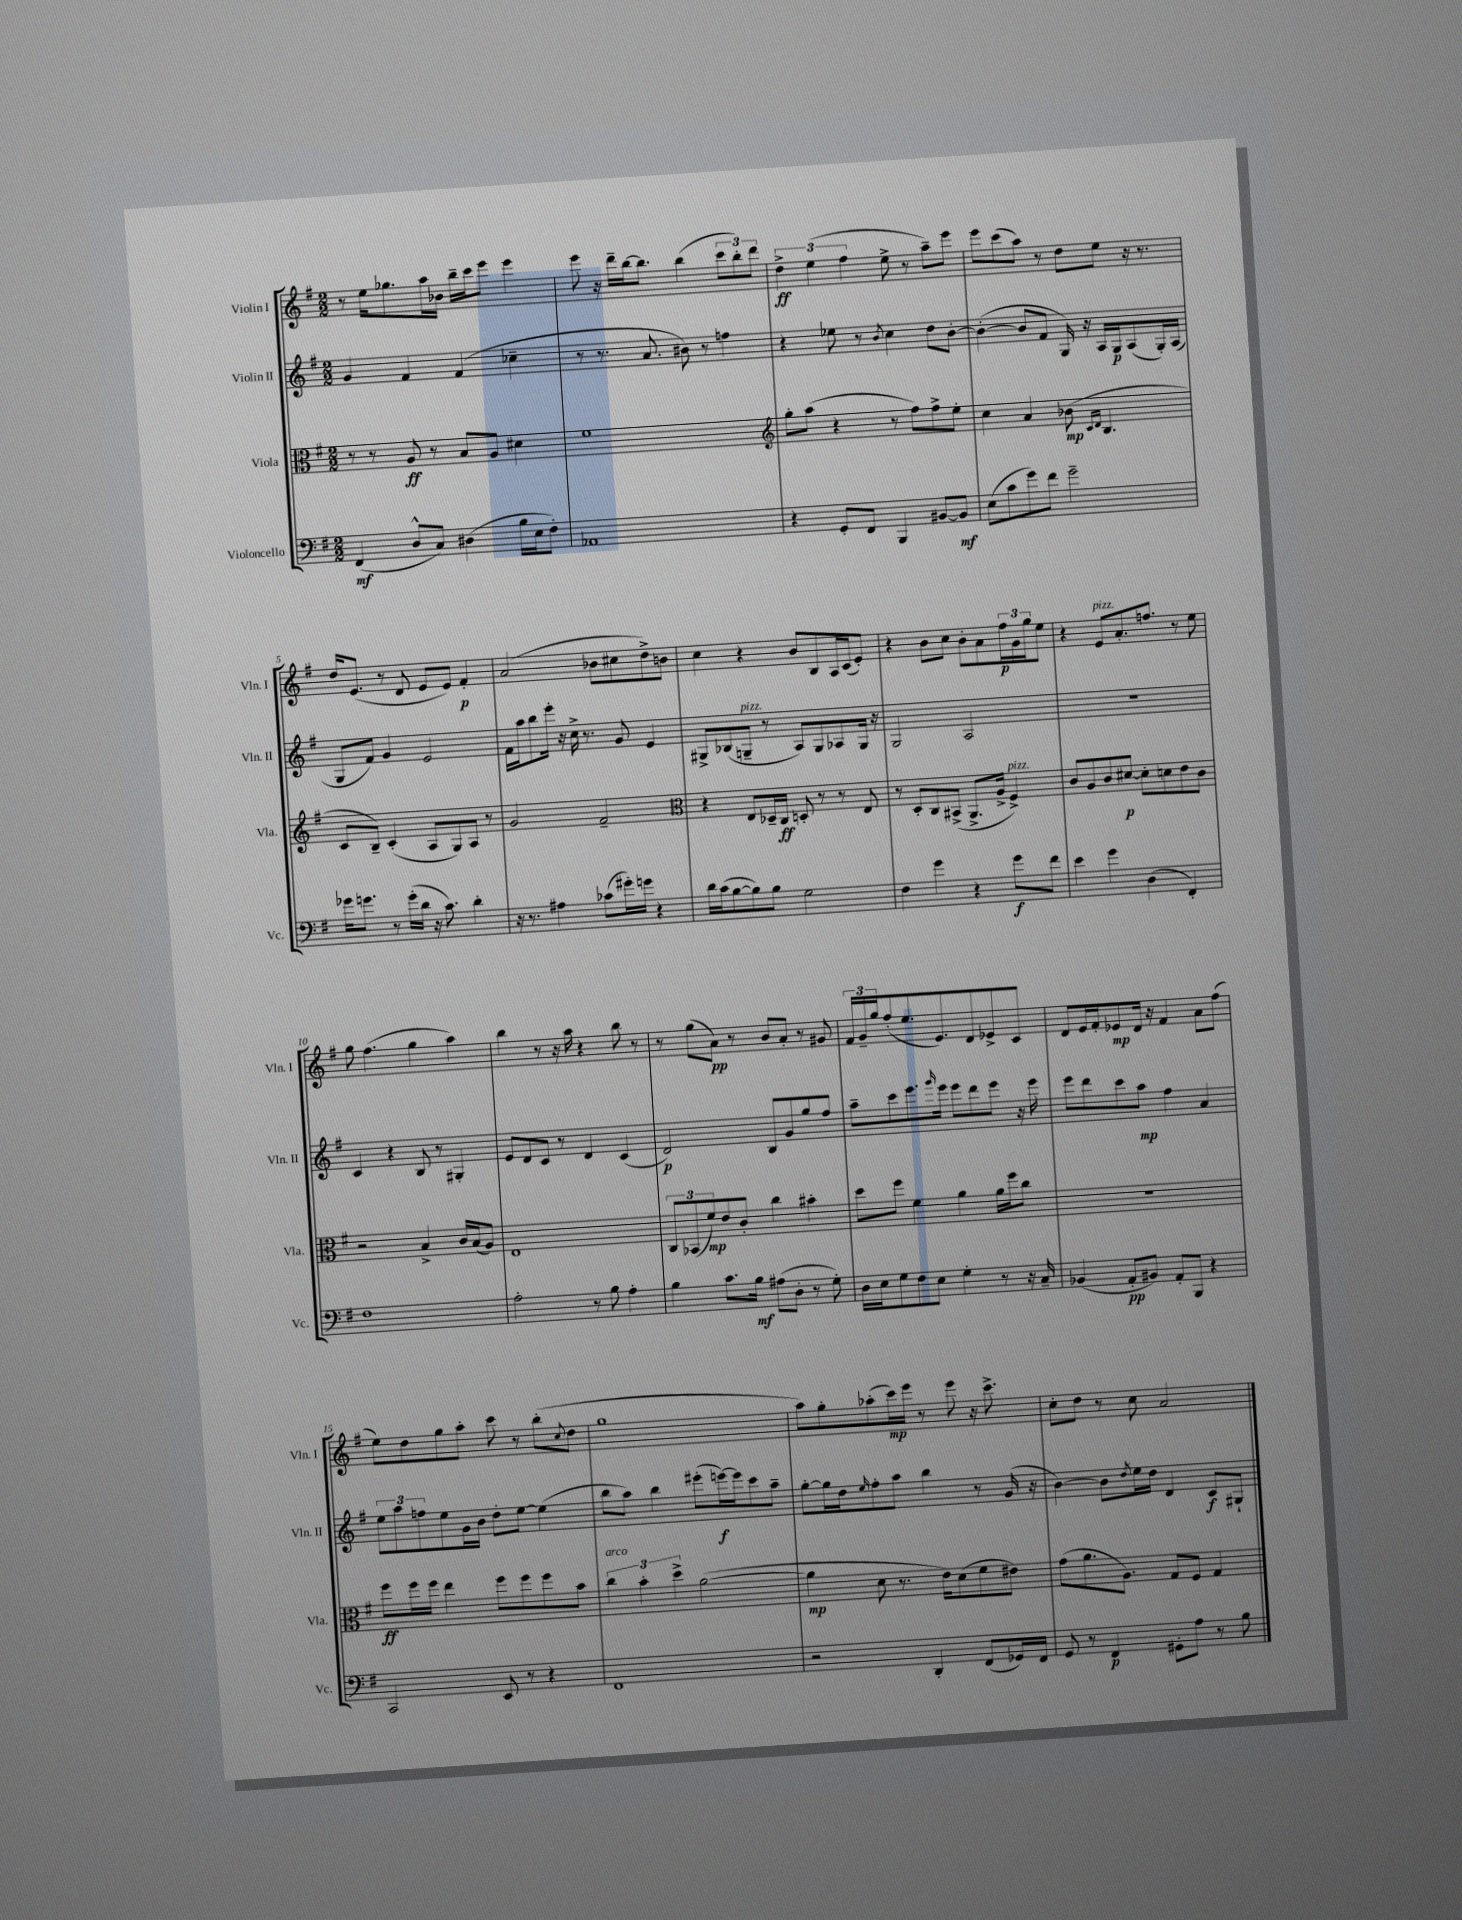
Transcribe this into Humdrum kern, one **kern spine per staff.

**kern	**dynam	**kern	**dynam	**kern	**dynam	**kern	**dynam
*part4	*part4	*part3	*part3	*part2	*part2	*part1	*part1
*staff4	*staff4	*staff3	*staff3	*staff2	*staff2	*staff1	*staff1
*I"Violoncello	*	*I"Viola	*	*I"Violin II	*	*I"Violin I	*
*I'Vc.	*	*I'Vla.	*	*I'Vln. II	*	*I'Vln. I	*
*clefF4	*	*clefC3	*	*clefG2	*	*clefG2	*
*k[f#]	*	*k[f#]	*	*k[f#]	*	*k[f#]	*
*M2/2	*	*M2/2	*	*M2/2	*	*M2/2	*
=1	=1	=1	=1	=1	=1	=1	=1
(4FF#/	mf	8r	.	4g/	.	8r	.
.	.	8r	.	.	.	16ee\KL	.
.	.	.	.	.	.	8.gg-X\	.
8D^^/L	.	8A/	ff	4f#/	.	.	.
8C/J)	.	8r	.	.	.	16aa\L	.
.	.	.	.	.	.	16b-X\JJ	.
(4D#X\	.	8B/L	.	(4f#/	.	16bb~\LL	.
.	.	.	.	.	.	16ccc\J	.
.	.	8A/J	.	.	.	8eee\J	.
16B\LL	.	4d#X\	.	4cc-X~\	.	4eee\	.
16E\J	.	.	.	.	.	.	.
8F#'\J)	.	.	.	.	.	.	.
=2	=2	=2	=2	=2	=2	=2	=2
1AA-X	.	1f#	.	8r	.	8eee\	.
.	.	.	.	8.r	.	16r	.
.	.	.	.	.	.	16ddd~\LL	.
.	.	.	.	.	.	[16bb\J	.
.	.	.	.	8.a/	.	8.bb\J]	.
.	.	.	.	8b#X\)	.	(4bb\	.
.	.	.	.	8r	.	.	.
.	.	.	.	4ffn\	.	12ccc\L	.
.	.	.	.	.	.	12bb'\)	.
.	.	.	.	.	.	12ddd\J	.
=3	=3	=3	=3	=3	=3	=3	=3
*	*	*clefG2	*	*	*	*	*
4r	.	8gg'\L	.	4r	.	6dd^\	ff
.	.	(8aa\J	.	.	.	.	.
.	.	.	.	.	.	(6ee\	.
8GG'/L	.	4r	.	8ee-X\	.	.	.
.	.	.	.	.	.	6ff#\	.
8FF#/J	.	.	.	8r	.	.	.
.	.	.	.	8qb/	.	.	.
4BBB/	.	8r	.	4cc\	.	8ee^\	.
.	.	8ff#\L)	.	.	.	8r	.
[8BB#X/L	.	8ff#^\	.	8dd\L	.	8aa~\L)	.
8BB#/J]	mf	8ee'\J	.	[8b'\J	.	8eee\J	.
=4	=4	=4	=4	=4	=4	=4	=4
(8E\L	.	4cc\	.	(4b'\_	.	8eee\L	.
8c\	.	.	.	.	.	(8ccc\	.
8g\)	.	4a/	.	8b/L]	.	8aa\J)	.
8f#\J	.	.	.	8f#/J	.	8r	.
2g~\	.	(8b-X\	mp	16G/)	.	8dd\L	.
.	.	.	.	16r	.	.	.
.	.	16qqc/LL	.	.	.	.	.
.	.	16qqd/JJ	.	.	.	.	.
.	.	4.B/	.	16A/LL	.	8ee\J	.
.	.	.	.	16G/J	p	.	.
.	.	.	.	(8A/	.	16r	.
.	.	.	.	.	.	8.r	.
.	.	.	.	16G'/L)	.	.	.
.	.	.	.	(16A/JJ	.	.	.
!!LO:LB:g=z
=5	=5	=5	=5	=5	=5	=5	=5
16g-X\KL	.	8c/L	.	8G/L	.	16dd/KL	.
8.gn\J	.	.	.	.	.	(8.e/J	.
.	.	8B~/J)	.	8f#/J)	.	.	.
8r	.	(4c'/	.	4g/	.	8r	.
(16g'\LL	.	.	.	.	.	8d/	.
16d\JJ	.	.	.	.	.	.	.
16r	.	8A/L	.	2e/	.	8e/L	.
8.c\)	.	.	.	.	.	.	.
.	.	8G/)	.	.	.	8e/J)	.
4d'\	.	8A/J	.	.	.	4f#'/	p
.	.	8r	.	.	.	.	.
=6	=6	=6	=6	=6	=6	=6	=6
16r	.	2g/	.	16f#\LL	.	(2a/	.
8.r	.	.	.	16aa\J	.	.	.
.	.	.	.	8bb\	.	.	.
4A#X\	.	.	.	16eee'\Jk	.	.	.
.	.	.	.	16r	.	.	.
.	.	.	.	16cc^\	.	.	.
.	.	.	.	8.r	.	.	.
(8c-X\L	.	2f#~/	.	.	.	8b-X\L	.
16g#X'\L)	.	.	.	8g/	.	8cc#X\	.
16gn\JJ	.	.	.	.	.	.	.
4r	.	.	.	4e/	.	8dd^\)	.
.	.	.	.	.	.	8bn\J	.
=7	=7	=7	=7	=7	=7	=7	=7
*	*	*clefC3	*	*	*	*	*
16d\LL	.	4r	.	8G#X^/L	.	4cc\	.
(16c\J	.	.	.	.	.	.	.
[8B\	.	.	.	(8B-X/	.	.	.
!	!	!	!	!LO:TX:a:i:t=pizz.	!	!	!
8B\])	.	8E/L	.	8Gn~/J	.	4r	.
8B\J	.	16D-X~/L	.	8r	.	.	.
.	.	16C/JJ	ff	.	.	.	.
2G\	.	8Dn'/	.	8A/L)	.	8b/L	.
.	.	8r	.	8G/	.	8B/	.
.	.	8r	.	8A-X/	.	16A/L	.
.	.	.	.	.	.	(16c/J	.
.	.	8E/	.	16G/Jk	.	8e'/J)	.
.	.	.	.	16r	.	.	.
=8	=8	=8	=8	=8	=8	=8	=8
4F#\	.	8r	.	2G/	.	4r	.
.	.	8D'/L	.	.	.	.	.
4g\	.	8C/	.	.	.	8b\L	.
.	.	(8BB#X^/J	.	.	.	8cc\J	.
4r	.	8.AA^/L	.	2A/	.	8b'\L	.
.	.	.	.	.	.	8a\	.
.	.	16A^/Jk	.	.	.	.	.
!	!	!LO:TX:a:i:t=pizz.	!	!	!	!	!
8g\L	f	4F#^/)	.	.	.	24ff#\L	p
.	.	.	.	.	.	24g\	.
.	.	.	.	.	.	24gg\J	.
8f#\J	.	.	.	.	.	8ee\J	.
=9	=9	=9	=9	=9	=9	=9	=9
4e\	.	8c/L	.	1r	.	4r	.
.	.	8A/	.	.	.	.	.
!	!	!	!	!	!	!LO:TX:a:i:t=pizz.	!
4g\	.	8c/	.	.	.	8e/L	.
.	.	[8d#X/J	p	.	.	8.a'/	.
(4D\	.	8d#'\L]	.	.	.	.	.
.	.	.	.	.	.	8.ffn/J	.
.	.	8dn\	.	.	.	.	.
4FF#'/)	.	8e\	.	.	.	8r	.
.	.	8c\J	.	.	.	8ee\	.
!!LO:LB:g=z
=10	=10	=10	=10	=10	=10	=10	=10
1F#	.	2r	.	4c/	.	8gg\	.
.	.	.	.	.	.	(4.ff#\	.
.	.	.	.	4r	.	.	.
.	.	4B^/	.	8B/	.	4gg\	.
.	.	.	.	8r	.	.	.
.	.	16c/LL	.	4G#X'/	.	4aa\)	.
.	.	(16B/J	.	.	.	.	.
.	.	8A/J)	.	.	.	.	.
=11	=11	=11	=11	=11	=11	=11	=11
2A'\	.	1E	.	8e/L	.	4bb\	.
.	.	.	.	8d/	.	.	.
.	.	.	.	8c/J	.	8r	.
.	.	.	.	8r	.	16r	.
.	.	.	.	.	.	16aa\	.
8r	.	.	.	4d/	.	4r	.
8B\	.	.	.	.	.	.	.
4A'\	.	.	.	(4c/	.	8bb\	.
.	.	.	.	.	.	8r	.
=12	=12	=12	=12	=12	=12	=12	=12
4B\	.	12C/L	.	2d/)	p	8r	.
.	.	(12BB-X/	.	.	.	.	.
.	.	.	.	.	.	(8gg\L	.
.	.	12f#/)	mp	.	.	.	.
8.c\L	.	8e/	.	.	.	8a\J)	pp
.	.	8c'/J	.	.	.	8r	.
16B\Jk	mf	.	.	.	.	.	.
(8A#X\L	.	4cc\	.	8B/L	.	8b/L	.
8D'\J	.	.	.	8g/	.	8a'/J	.
8r	.	4b#X'\	.	8gg/	.	8r	.
8G'\)	.	.	.	8ff#/J	.	8g#X/	.
=13	=13	=13	=13	=13	=13	=13	=13
16D\LL	.	8dd\L	.	8aa~\L	.	24f#/LL	.
.	.	.	.	.	.	24g~/	.
16E\J	.	.	.	.	.	.	.
.	.	.	.	.	.	24gg/J	.
8G\	.	8ff#\J	.	8ccc\	.	(8ff#'/	.
8F#\	.	4f#\	.	8.eee\	.	8.ee/	.
8E\J	.	.	.	.	.	.	.
.	.	.	.	16qqggg/	.	.	.
.	.	.	.	16eee\Jk	.	8.e/)	.
4G'\	.	4a\	.	8eee\L	.	.	.
.	.	.	.	8ddd\	.	8d/	.
8r	.	16a\LL	.	8eee\J	.	8e-X^/	.
.	.	16ff#\J	.	.	.	.	.
16r	.	8cc\J	.	16r	.	8c/J	.
16C~/	.	.	.	16eee\	.	.	.
=14	=14	=14	=14	=14	=14	=14	=14
(4BB-X/	.	1r	.	8eee\L	.	8d/L	.
.	.	.	.	8ddd\	.	16e/L	.
.	.	.	.	.	.	16f#'/J	.
8AA'/L	pp	.	.	8ccc\	.	8e-X/	mp
8BB#X/J)	.	.	.	8aa\J	mp	16d/Jk	.
.	.	.	.	.	.	16r	.
8AA'/L	.	.	.	4ff#\	.	4f#/	.
8BBB/J	.	.	.	.	.	.	.
4r	.	.	.	4a/	.	8a\L	.
.	.	.	.	.	.	(8ff#\J	.
!!LO:LB:g=z
=15	=15	=15	=15	=15	=15	=15	=15
2CC/	.	8ff#\L	ff	12ee\L	.	8ee\L)	.
.	.	.	.	12aa\	.	.	.
.	.	16ff#\L	.	.	.	8dd\	.
.	.	.	.	12ffn\	.	.	.
.	.	16ff#\JJ	.	.	.	.	.
.	.	4ee\	.	8ee\	.	8gg\	.
.	.	.	.	16g\L	.	8aa'\J	.
.	.	.	.	16b\JJ	.	.	.
8EE/	.	8ff#\L	.	8dd'\L	.	8ccc\	.
8r	.	8ff#\	.	[8ee\J	.	8r	.
4r	.	8ff#\	.	(4ee\]	.	(8bb'\L	.
.	.	.	.	.	.	8qqcc/	.
.	.	8b\J	.	.	.	8dd\J	.
=16	=16	=16	=16	=16	=16	=16	=16
!	!	!LO:TX:a:i:t=arco	!	!	!	!	!
1FF#	.	6cc\	.	8bb\L	.	1gg	.
.	.	.	.	8aa\J)	.	.	.
.	.	6b'\	.	.	.	.	.
.	.	.	.	4bb\	.	.	.
.	.	6dd^\	.	.	.	.	.
.	.	([2a\	.	(8eee#X'\L	.	.	.
.	.	.	.	[16eeen\L)	f	.	.
.	.	.	.	16eee\J]	.	.	.
.	.	.	.	8ccc\	.	.	.
.	.	.	.	8aa~\J	.	.	.
=17	=17	=17	=17	=17	=17	=17	=17
2r	.	4a\]	mp	[8gg'\L	.	8aa\L)	.
.	.	.	.	16gg\L]	.	8gg'\	.
.	.	.	.	16dd\J	.	.	.
.	.	.	.	16qqee/	.	.	.
.	.	8d\	.	8ff#'\	.	(8aa-X'\	.
.	.	8.r	.	8aa\J	.	16ccc\L)	mp
.	.	.	.	.	.	16eee\JJ	.
4DD'/	.	.	.	4bb\	.	8r	.
.	.	16e\KL)	.	.	.	.	.
.	.	(8d\	.	.	.	8eee\	.
(8FF#/L	.	8f#\	.	8r	.	16r	.
.	.	.	.	.	.	8.ccc^\	.
16GG-X/L)	.	8e#X\J)	.	(16g/	.	.	.
16FF#/JJ	.	.	.	16r	.	.	.
=18	=18	=18	=18	=18	=18	=18	=18
8GG/	.	(8g\L	.	[4b\)	.	8cc'\L	.
8r	.	8.a\	.	.	.	8dd\J	.
4FF#/	p	.	.	8b\L]	.	8r	.
.	.	8.A\J)	.	.	.	.	.
.	.	.	.	8qdd/	.	.	.
.	.	.	.	16ee\L	.	8cc\	.
.	.	.	.	16dd\JJ	.	.	.
8GG#X'\L	.	8G/L	.	4d/	.	2a/	.
8A\J	.	8F#/J	.	.	.	.	.
8r	.	4G/	.	8c/L	f	.	.
8B\	.	.	.	8G#X`/J	.	.	.
==	==	==	==	==	==	==	==
*-	*-	*-	*-	*-	*-	*-	*-
